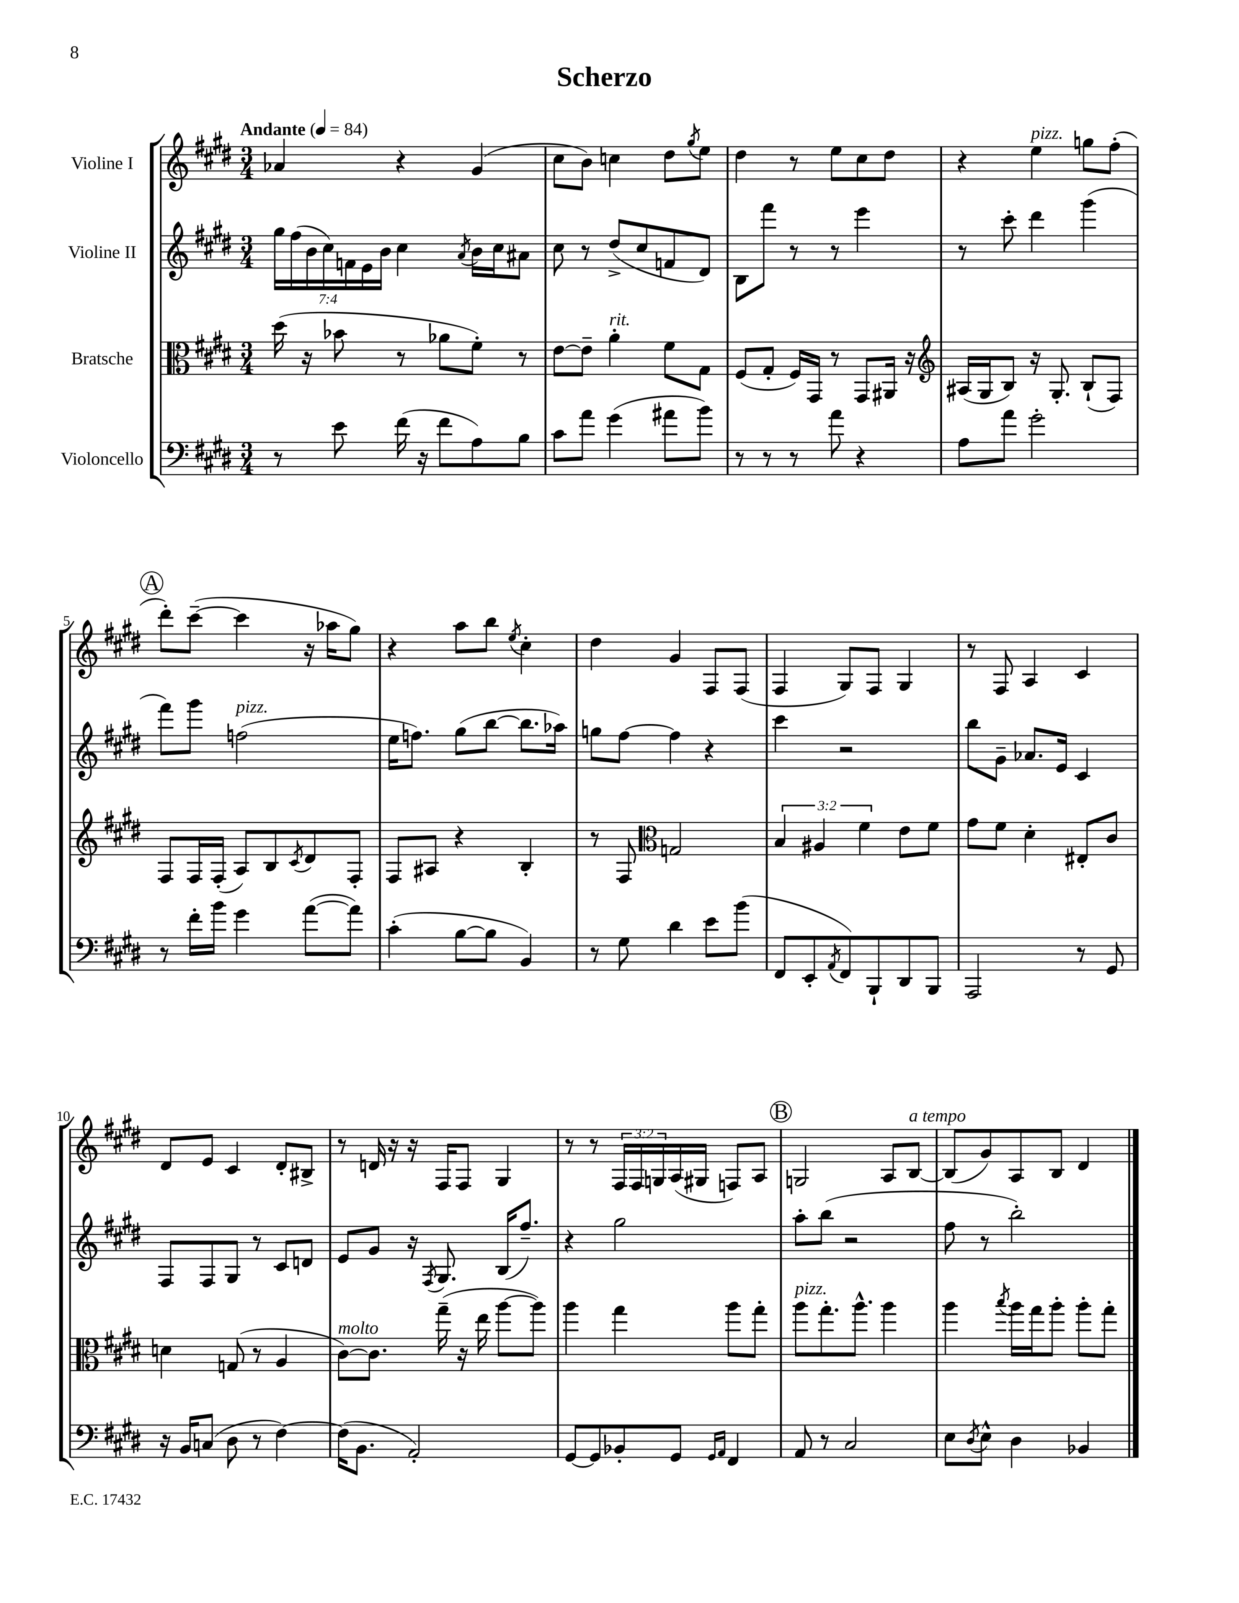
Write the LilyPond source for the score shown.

\header { title = "Scherzo" }
<<
\new StaffGroup <<
\new Staff = "s0" \with { instrumentName = "Violine I" } {
    \clef treble \key e \major \numericTimeSignature \time 3/4 \override Staff.TupletNumber.text = #tuplet-number::calc-fraction-text \tempo "Andante" 4 = 84
    aes'4 r4 gis'4( |
    cis''8 b'8) c''4 dis''8 \acciaccatura { gis''8 } e''8 |
    dis''4 r8 e''8 cis''8 dis''8 |
    r4 e''4^\markup { \italic "pizz." } g''8 fis''8-.( |
    \mark \markup { \circle "A" } dis'''8-.) cis'''8~--( cis'''4 r16 aes''16 gis''8) |
    r4 a''8 b''8 \acciaccatura { e''8 } cis''4-. |
    dis''4 gis'4 fis8 fis8( |
    fis4 gis8) fis8 gis4 |
    r8 fis8 a4 cis'4 |
    dis'8 e'8 cis'4 dis'8-. bis8-> |
    r8 d'16 r16 r16 fis16 fis8 gis4 |
    r8 r8 \tuplet 3/2 { fis16 fis16 g16 } a16( gis16 f8) a8 |
    \mark \markup { \circle "B" } g2 a8 b8~^\markup { \italic "a tempo" } |
    b8( gis'8) a8 b8 dis'4 \bar "|." |
}
\new Staff = "s1" \with { instrumentName = "Violine II" } {
    \clef treble \key e \major \numericTimeSignature \time 3/4 \override Staff.TupletNumber.text = #tuplet-number::calc-fraction-text
    \tuplet 7/4 { gis''16 fis''16( b'16 cis''16) f'16 e'16 b'16 } cis''4 \acciaccatura { a'8 } b'16 cis''16 ais'8 |
    cis''8 r8 dis''8->( cis''8 f'8 dis'8) |
    b8 fis'''8 r8 r8 e'''4 |
    r8 cis'''8-. dis'''4 gis'''4( |
    \mark \markup { \circle "A" } fis'''8) gis'''8 f''2^\markup { \italic "pizz." }( |
    e''16 f''8.) gis''8( b''8~ b''8. aes''16) |
    g''8 fis''8~ fis''4 r4 |
    cis'''4 r2 |
    b''8 gis'8-- aes'8. e'16 cis'4 |
    fis8 fis8 gis8 r8 cis'8 d'8 |
    e'8 gis'8 r16 \acciaccatura { fis8 } gis8. b16( fis''8.--) |
    r4 gis''2 |
    \mark \markup { \circle "B" } a''8-. b''8( r2 |
    fis''8 r8 b''2-.) \bar "|." |
}
\new Staff = "s2" \with { instrumentName = "Bratsche" } {
    \clef alto \key e \major \numericTimeSignature \time 3/4 \override Staff.TupletNumber.text = #tuplet-number::calc-fraction-text
    dis''16( r16 bes'8 r8 aes'8 fis'8-.) r8 |
    e'8~ e'8-- a'4-.^\markup { \italic "rit." } fis'8 gis8 |
    fis8( gis8-. fis16) gis,16 r8 gis,8 ais,16 r16 |
    \clef treble ais16( gis16 b8) r16 gis8.-. b8-!( fis8) |
    \mark \markup { \circle "A" } fis8 fis16 fis16-.( a8) b8 \acciaccatura { cis'8 } dis'8 fis8-. |
    fis8 ais8 r4 b4-. |
    r8 fis8 \clef alto g2 |
    \tuplet 3/2 { b4 ais4 fis'4 } e'8 fis'8 |
    gis'8 fis'8 dis'4-. eis8-. cis'8 |
    d'4 g8( r8 a4 |
    cis'8~^\markup { \italic "molto" }) cis'8. gis''16--( r16 e''16 a''8~ a''8) |
    a''4 gis''4 a''8 gis''8-. |
    \mark \markup { \circle "B" } a''8^\markup { \italic "pizz." } gis''8.-. a''8.-^ a''4 |
    a''4 \acciaccatura { b''8 } a''16 gis''16 a''8-. a''8-. gis''8-. \bar "|." |
}
\new Staff = "s3" \with { instrumentName = "Violoncello" } {
    \clef bass \key e \major \numericTimeSignature \time 3/4
    r8 e'8 fis'16( r16 fis'8 a8) b8 |
    cis'8 a'8 gis'4( ais'8 b'8) |
    r8 r8 r8 a'8 r4 |
    a8 a'8 gis'2-. |
    \mark \markup { \circle "A" } r8 fis'16-. b'16 gis'4 a'8~( a'8) |
    cis'4-.( b8~ b8 b,4) |
    r8 gis8 dis'4 e'8 b'8( |
    fis,8 e,8-. \acciaccatura { a,8 } fis,8) b,,8-! dis,8 b,,8 |
    a,,2 r8 gis,8 |
    r16 b,16 c8( dis8 r8 fis4~) |
    fis16( b,8. a,2-.) |
    gis,8~ gis,8 bes,8-. gis,8 \grace { gis,16 a,16 } fis,4 |
    \mark \markup { \circle "B" } a,8 r8 cis2 |
    e8 \acciaccatura { dis8 } e8-^ dis4 bes,4 \bar "|." |
}
>>
>>
